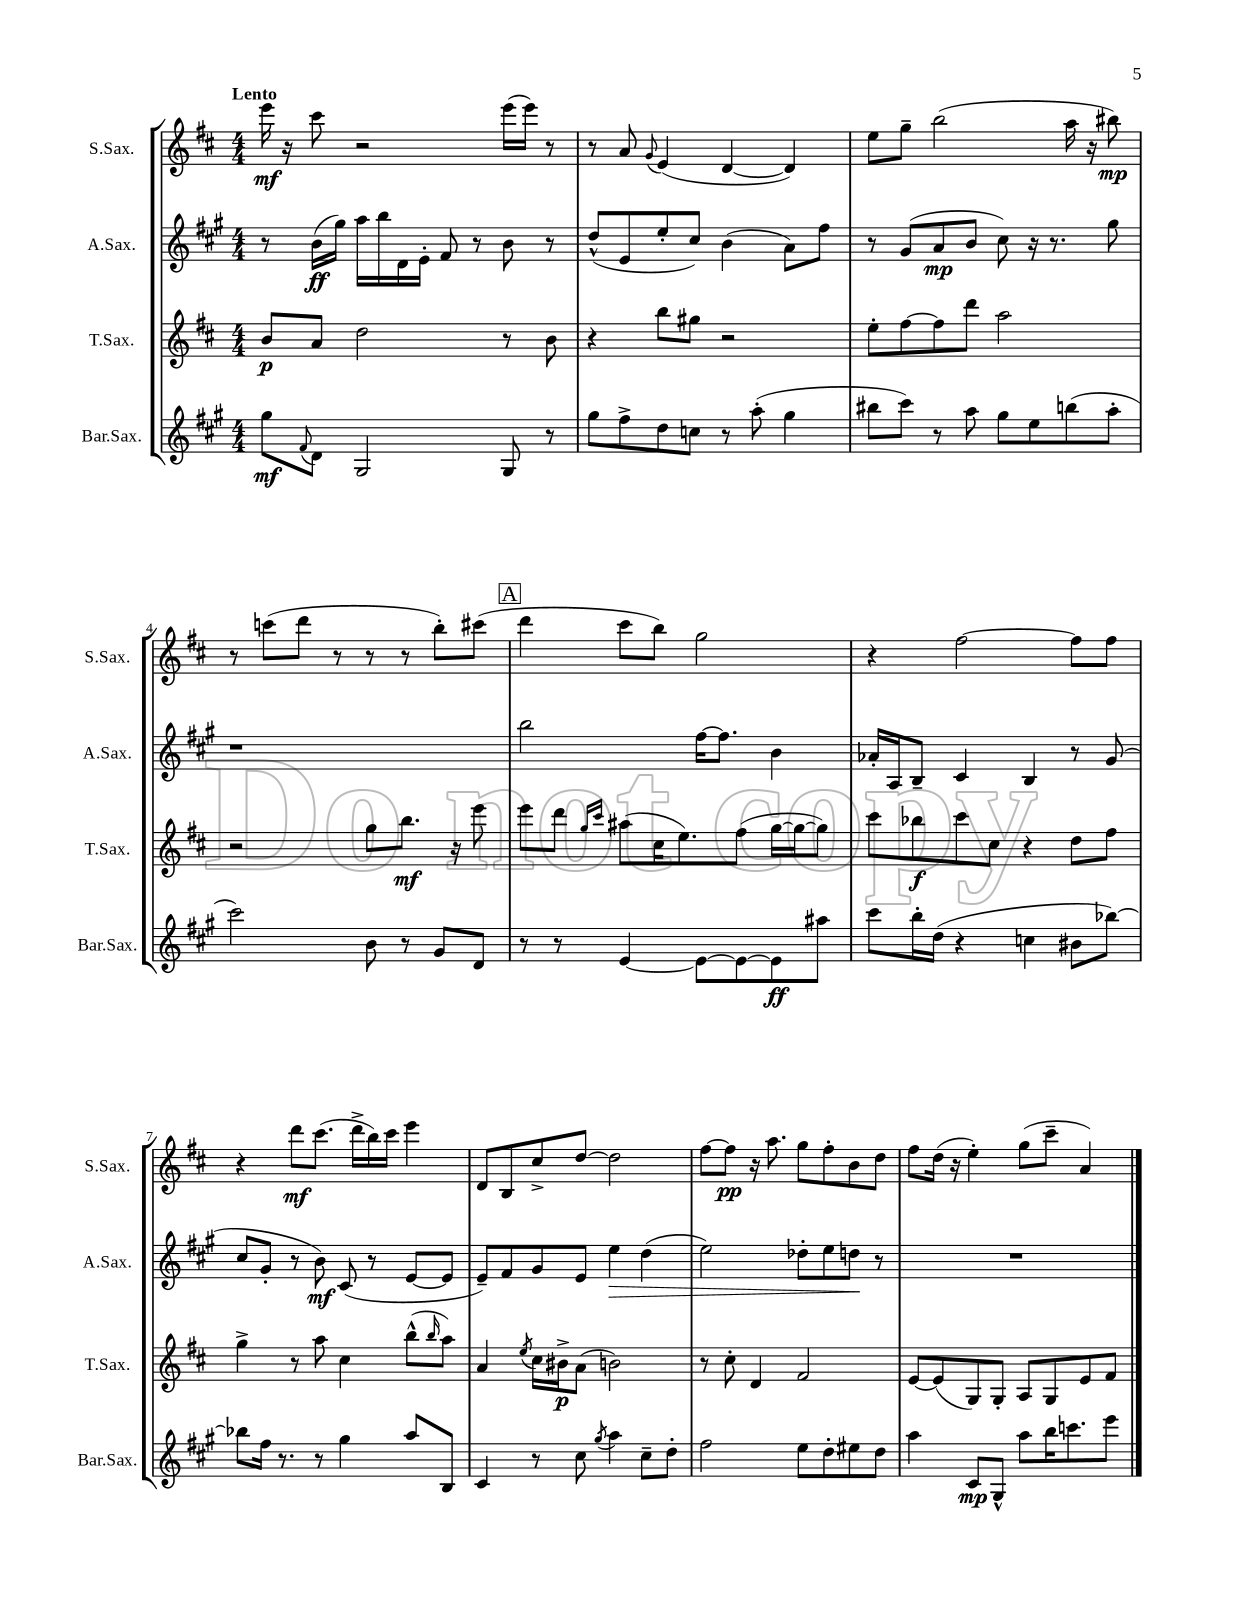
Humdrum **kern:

**kern	**kern	**kern	**kern
*staff4	*staff3	*staff2	*staff1
*clefG2	*clefG2	*clefG2	*clefG2
*k[f#c#g#]	*k[f#c#]	*k[f#c#g#]	*k[f#c#]
*M4/4	*M4/4	*M4/4	*M4/4
8gg#\L	8b/L	8r	16eee\
.	.	.	16r
8qqf#/	.	.	.
8d\J	8a/J	(16b\LL	8ccc#\
.	.	16gg#\JJ)	.
2G#/	2dd\	16aa\LL	2r
.	.	16bb\	.
.	.	16d\	.
.	.	16e'\JJ	.
.	.	8f#/	.
.	.	8r	.
8G#/	8r	8b\	(16eee\LL
.	.	.	16eee\JJ)
8r	8b\	8r	8r
=	=	=	=
8gg#\L	4r	(8dd^^/L	8r
8ff#^\	.	8e/	8a/
.	.	.	8qqg/
8dd\	8bb\L	8ee'/	(4e/
8cc\J	8gg#\J	8cc#/J)	.
8r	2r	(4b\	[4d/
(8aa'\	.	.	.
4gg#\	.	8a\L)	4d/])
.	.	8ff#\J	.
=	=	=	=
8bb#\L	8ee'\L	8r	8ee\L
8ccc#\J)	[8ff#\	(8g#/L	8gg~\J
8r	8ff#\]	8a/	(2bb\
8aa\	8ddd\J	8b/J	.
8gg#\L	2aa\	8cc#\)	.
8ee\	.	16r	.
.	.	8.r	.
(8bb\	.	.	16aa\
.	.	.	16r
8aa'\J	.	8gg#\	8bb#\)
=	=	=	=
2ccc#\)	2r	1r	8r
.	.	.	(8ccc\L
.	.	.	8ddd\J
.	.	.	8r
8b\	8gg\L	.	8r
8r	8.bb\J	.	8r
8g#/L	.	.	8bb'\L)
.	16r	.	.
8d/J	8eee\	.	(8ccc#\J
=	=	=	=
8r	8eee\L	2bb\	4ddd\
8r	8ddd\J	.	.
.	16qqgg/LL	.	.
.	16qqccc#/JJ	.	.
[4e/	(8aa#\L	.	8ccc#\L
.	16cc#\K	.	8bb\J)
.	8.ee\)	.	.
8e\_L	.	[16ff#\LK	2gg\
.	.	8.ff#\]J	.
8e\_	(8ff#\J	.	.
8e\]	[16gg\LL	4b\	.
.	16gg\_J	.	.
8aa#\J	8gg\]J)	.	.
=	=	=	=
8ccc#\L	8ccc#\L	16a-'/LL	4r
.	.	16A/J	.
16bb'\L	8bb-\	8B~/J	.
(16dd\JJ	.	.	.
4r	8ccc#\	4c#/	[2ff#\
.	8cc#\J	.	.
4cc\	4r	4B/	.
8b#\L	8dd\L	8r	8ff#\]L
[8bb-\J)	8ff#\J	(8g#/	8ff#\J
=	=	=	=
8bb-\]L	4gg^\	8cc#/L	4r
16ff#\Jk	.	8g#'/J	.
8.r	.	.	.
.	8r	8r	8ddd\L
8r	8aa\	8b\)	(8.ccc#\J
4gg#\	4cc#\	(8c#/	.
.	.	.	16ddd^\LL
.	.	8r	16bb\)
.	.	.	16ccc#\JJ
8aa/L	(8bb^^\L	[8e/L	4eee\
.	16qqbb/	.	.
8B/J	8aa\J)	8e/]J	.
=	=	=	=
4c#/	4a/	8e~/L)	8d/L
.	.	8f#/	8B/
.	8qee/	.	.
8r	16cc#\LL	8g#/	8cc#^/
.	16b#^\J	.	.
8cc#\	(8a\J	8e/J	[8dd/J
8qgg#/	.	.	.
4aa\	2b\)	4ee\	2dd\]
8cc#~\L	.	(4dd\	.
8dd'\J	.	.	.
=	=	=	=
2ff#\	8r	2ee\)	[8ff#\L
.	8cc#'\	.	8ff#\]J
.	4d/	.	16r
.	.	.	8.aa\
8ee\L	2f#/	8dd-'\L	8gg\L
8dd'\	.	8ee\	8ff#'\
8ee#\	.	8dd\J	8b\
8dd\J	.	8r	8dd\J
=	=	=	=
4aa\	[8e/L	1r	8ff#\L
.	(8e/]	.	(16dd\Jk
.	.	.	16r
8c#/L	8G/)	.	4ee'\)
8G#^^/J	8G'/J	.	.
8aa\L	8A/L	.	(8gg\L
16bb\K	8G/	.	8ccc#~\J
8.ccc\	.	.	.
.	8e/	.	4a/)
8eee\J	8f#/J	.	.
==	==	==	==
*-	*-	*-	*-
